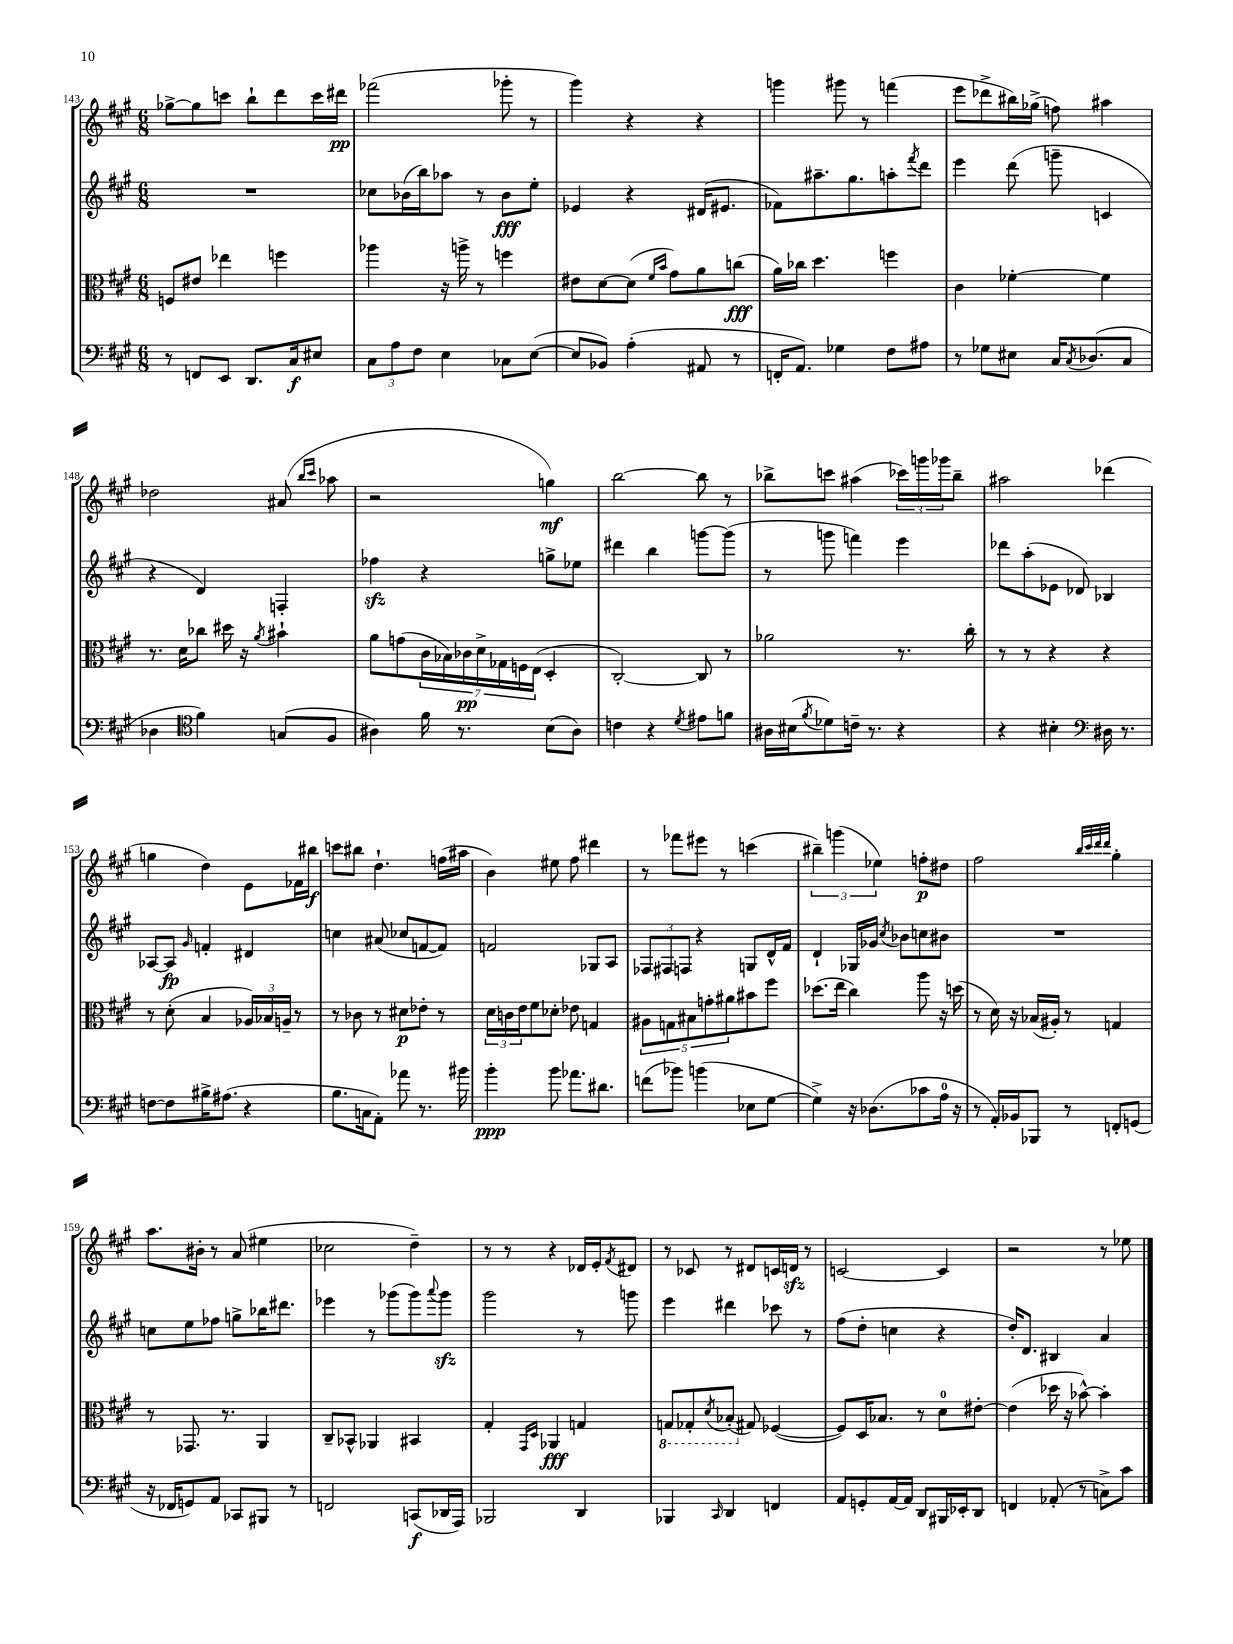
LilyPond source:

<<
\new StaffGroup <<
\new Staff = "s0" {
    \clef treble \key a \major \numericTimeSignature \time 6/8
    ges''8~-> ges''8 c'''8 b''8-! d'''8 c'''16 dis'''16\pp |
    fes'''2( ges'''8-. r8 |
    gis'''4) r4 r4 |
    g'''4 gis'''8 r8 f'''4( |
    e'''8 des'''8-> bis''16) ges''16->( f''8) ais''4 |
    des''2 ais'8( \grace { b''16 cis'''16 } aes''8 |
    r2 g''4\mf) |
    b''2~ b''8 r8 |
    bes''8-> c'''8 ais''4( \tuplet 3/2 { ces'''16) g'''16 ges'''16 } bes''8-- |
    ais''2 des'''4( |
    g''4 d''4) e'8 fes'16 bis''16\f |
    c'''8 bis''8 d''4.-! f''16( ais''16 |
    b'4) eis''8 fis''8 dis'''4 |
    r8 fes'''8 eis'''8 r8 c'''4( |
    \tuplet 3/2 { bis''4--) g'''4( ees''4) } f''8-.\p dis''8 |
    fis''2 \grace { b''32 cis'''32 d'''32 d'''32 } gis''4-. |
    a''8. bis'16-. r8 a'8( eis''4 |
    ces''2 d''4--) |
    r8 r8 r4 des'16 e'16-. \acciaccatura { fis'8 } dis'8 |
    r8 ces'8 r8 dis'8 c'16 d'16\sfz r8 |
    c'2~ c'4 |
    r2 r8 ees''8 \bar "|." |
}
\new Staff = "s1" {
    \clef treble \key a \major \numericTimeSignature \time 6/8
    R2. |
    ces''8 bes'16( b''16) aes''8 r8 bes'8\fff e''8-. |
    ees'4 r4 dis'16( eis'8. |
    fes'8) ais''8.-- gis''8. a''8-. \acciaccatura { fis'''8 } d'''8 |
    e'''4 d'''8( g'''8-- c'4 |
    r4 d'4) f4-. |
    fes''4\sfz r4 g''8-> ees''8 |
    dis'''4 b''4 g'''8~ g'''8( |
    r8 g'''8 f'''4) e'''4 |
    des'''8 a''8-.( ees'8 des'8) bes4 |
    aes8~ aes8\fp \grace { gis'16 } f'4-. dis'4 |
    c''4 ais'8( ces''8 f'8~ f'8) |
    f'2 ges8 a8 |
    \tuplet 3/2 { fes8 fis8 f8 } r4 g8 d'16-^ fis'16 |
    d'4-! ges16 ges'16 \acciaccatura { cis''8 } bes'8 c''8 bis'8 |
    R2. |
    c''8 e''8 fes''8 g''8-> bes''16 dis'''8. |
    ees'''4 r8 ges'''8( ges'''8) \appoggiatura { a'''8 } ges'''8\sfz |
    gis'''2 r8 g'''8 |
    e'''4 dis'''4 ces'''8 r8 |
    fis''8( d''8-. c''4 r4 |
    d''16-.) d'8. bis4 a'4 \bar "|." |
}
\new Staff = "s2" {
    \clef alto \key a \major \numericTimeSignature \time 6/8
    f8 eis'8 ees''4 f''4 |
    aes''4 r16 a''16-> r8 f''4 |
    eis'8 d'8~ d'8( \grace { fis'16 b'16 } gis'8) a'8 c''8\fff( |
    a'16) ces''16 d''4. f''4 |
    cis'4 fes'4~-. fes'4 |
    r8. d'16 ces''8 dis''16 r16 \acciaccatura { a'8 } bis'4-! |
    a'8 g'8( \tuplet 7/4 { cis'16 bes16) ces'16\pp d'16-> ges16 f16 e16( } d4-. |
    cis2~-.) cis8 r8 |
    aes'2 r8. cis''16-. |
    r8 r8 r4 r4 |
    r8 d'8-.( b4 \tuplet 3/2 { aes16) bes16 a16-- } r8 |
    r8 ces'8 r8 dis'8\p ees'8-. r8 |
    \tuplet 3/2 { d'16 c'16 e'16 } fis'8 des'8-. ees'8 g4 |
    \tuplet 5/4 { ais8 g8 bis8 g'8-. ais'8 } bis'8 fis''8 |
    des''8.( e''16 cis''4) a''8 r16 d''16( |
    r8 d'16) r16 bes16( ais16-.) r8 g4 |
    r8 ges,8. r8. a,4 |
    cis8-- bes,8-^ aes,4 bis,4 |
    gis4-. \grace { gis,16 d16 } aes,4\fff g4 |
    \ottava #-1 g,8 ges,8-. \acciaccatura { d8 } bes,8-.( \ottava #0 gis!8) fes4~( |
    fes8) d16 bes8. r8 d'8-0 eis'8~-. |
    eis'4( des''16 r16 bes'8~-^) bes'4-. \bar "|." |
}
\new Staff = "s3" {
    \clef bass \key a \major \numericTimeSignature \time 6/8
    r8 f,8 e,8 d,8. cis16\f eis8 |
    \tuplet 3/2 { cis8 a8 fis8 } e4 ces8 e8~( |
    e8 bes,8) a4-.( ais,8 r8 |
    f,16-. a,8.) ges4 fis8 ais8 |
    r8 ges8 eis8 cis16 \acciaccatura { cis8 } des8.( cis8 |
    des4 \clef tenor fis'4) g8( fis8 |
    ais4) fis'16 r8. b8( ais8) |
    c'4 r4 \acciaccatura { d'8 } eis'8 f'8 |
    ais16 bis16( \acciaccatura { fis'8 } des'8) c'16-- r8. r4 |
    r4 bis4-. \clef bass dis16 r8. |
    f8~ f8 bis16-> ais8.( r4 |
    b8. c16 a,8-.) aes'8 r8. bis'16 |
    b'4-.\ppp b'8 aes'8. dis'8. |
    f'8( bes'8) b'4( ees8 gis8~ |
    gis4->) r16 des8.( ces'8 a16-0 r16 |
    r8 a,16-.) bes,16 bes,,8 r8 f,8-. g,8( |
    r16 fes,16 g,8) a,8 ces,8 bis,,8 r8 |
    f,2 c,8\f( des,16 a,,16) |
    bes,,2 d,4 |
    bes,,4 \grace { cis,16 } d,4 f,4 |
    a,8 g,8-. a,16~ a,16 d,8 bis,,16 ees,16-. d,8 |
    f,4 aes,8-.( r8 c8->) cis'8 \bar "|." |
}
>>
>>
\layout { \context { \Score currentBarNumber = #143 } }
